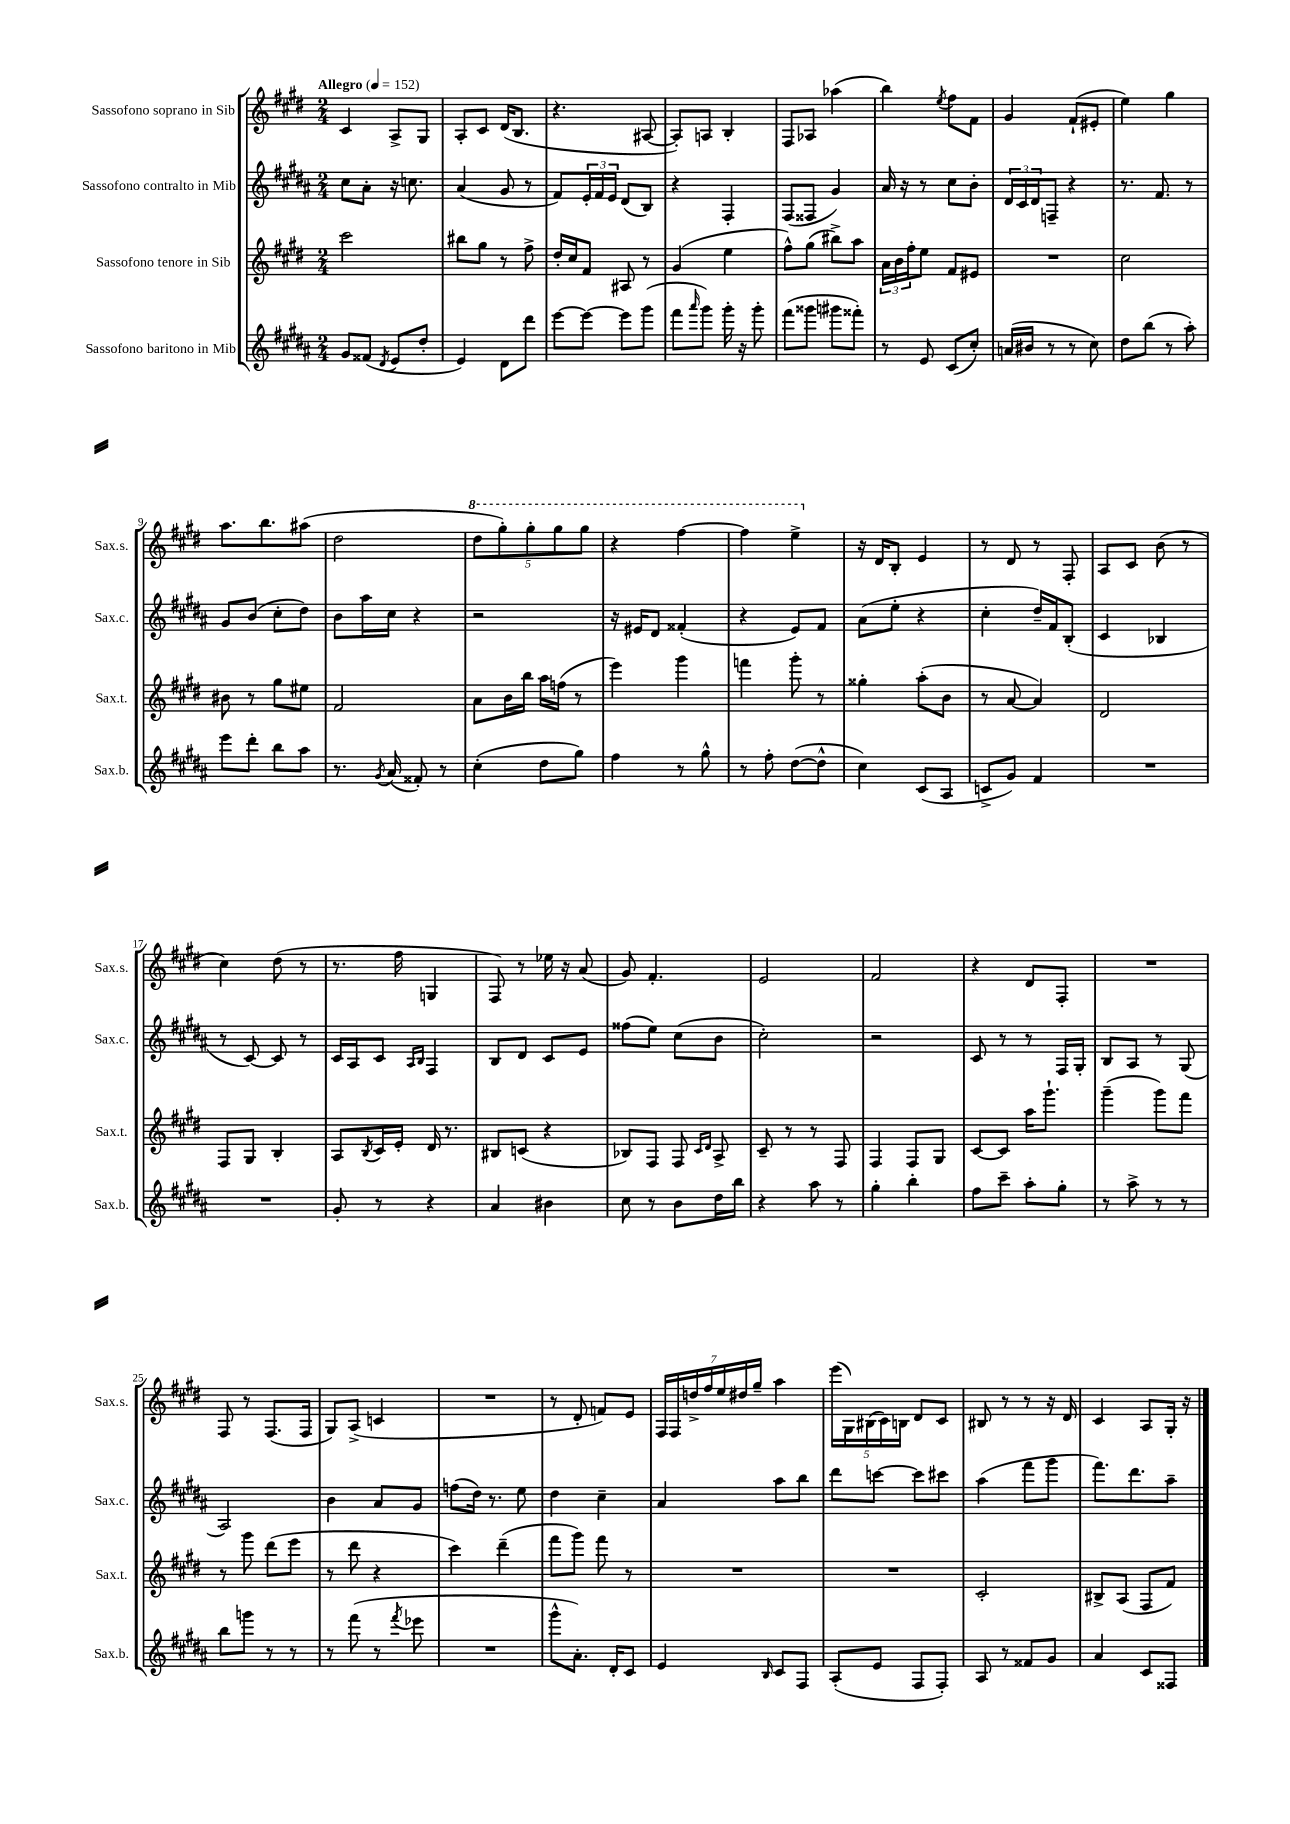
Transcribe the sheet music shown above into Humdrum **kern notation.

**kern	**kern	**kern	**kern
*part4	*part3	*part2	*part1
*staff4	*staff3	*staff2	*staff1
*I"Sassofono baritono in Mib	*I"Sassofono tenore in Sib	*I"Sassofono contralto in Mib	*I"Sassofono soprano in Sib
*I'Sax.b.	*I'Sax.t.	*I'Sax.c.	*I'Sax.s.
*clefG2	*clefG2	*clefG2	*clefG2
*k[f#c#g#d#a#]	*k[f#c#g#d#]	*k[f#c#g#d#a#]	*k[f#c#g#d#]
*M2/4	*M2/4	*M2/4	*M2/4
*MM152	*MM152	*MM152	*MM152
=1	=1	=1	=1
!	!	!	!LO:TX:a:B:t=Allegro
8g#/L	2ccc#\	8cc#\L	4c#/
(8f##X/J	.	8a#'\J	.
8qd#/	.	.	.
8e/L	.	16r	8A^/L
.	.	8.ccn\	.
8dd#'/J	.	.	8G#/J
=2	=2	=2	=2
4e/)	8bb#X\L	(4a#/	8A'/L
.	8gg#\J	.	8c#/J
8d#\L	8r	8g#/	(16d#/KL
.	.	.	8.B/J
8ddd#\J	8ff#^\	8r	.
=3	=3	=3	=3
[8eee\L	16dd#'/LL	8f#/L)	4.r
.	16cc#/J	.	.
8eee\J_	8f#/J	24e'/L	.
.	.	24f#/	.
.	.	24e/JJ	.
8eee\L]	8A#X/	(8d#/L	.
(8ggg#\J	8r	8B/J)	[8A#X/
=4	=4	=4	=4
8fff#\L	(4g#/	4r	8A#'/L])
16qqaaa#/	.	.	.
8ggg#\J)	.	.	8An/J
16ggg#'\	4ee\	4F#'/	4B'/
16r	.	.	.
8ggg#'\	.	.	.
=5	=5	=5	=5
(8fff#\L	8ff#^^\L)	(8F#/L	8F#/L
8ggg##X\J	(8gg#\J	8F##X/J	8A-X/J
8ggg#X\L	8bb#X^\L)	4g#/)	(4aa-X\
8fff##X'\J)	8aa\J	.	.
=6	=6	=6	=6
8r	24a\LL	16a#/	4bb\)
.	24b\	.	.
.	.	16r	.
.	24ff#'\J	.	.
8e/	8ee\J	8r	.
.	.	.	8qee/
(8c#/L	8f#/L	8cc#\L	8ff#\L
8cc#'/J)	8e#X/J	8b'\J	8f#\J
=7	=7	=7	=7
(16an/LL	2r	24d#/LL	4g#/
.	.	24c#/	.
16b#X/JJ	.	.	.
.	.	24d#/J	.
8r	.	8Fn~/J	.
8r	.	4r	(8f#`/L
8cc#\)	.	.	8e#X'/J
=8	=8	=8	=8
8dd#\L	2cc#\	8.r	4ee\)
(8bb\J	.	.	.
.	.	8.f#/	.
8r	.	.	4gg#\
8aa#'\)	.	8r	.
!!LO:LB:g=z
=9	=9	=9	=9
8eee\L	8b#X\	8g#/L	8.aa\L
8ddd#'\J	8r	(8b/J	.
.	.	.	8.bb\
8bb\L	8gg#\L	8cc#'\L	.
8aa#\J	8ee#X\J	8dd#\J)	(8aa#X\J
=10	=10	=10	=10
8.r	2f#/	8b\L	2dd#\
.	.	16aa#\L	.
8qg#/	.	.	.
(16a#/	.	16cc#\JJ	.
8f##X'/)	.	4r	.
8r	.	.	.
=11	=11	=11	=11
*	*	*	*8va
(4cc#'\	8a\L	2r	10ddd#\L
.	.	.	10ggg#'\)
.	16b\L	.	.
.	16bb\JJ	.	.
.	.	.	10ggg#'\
8dd#\L	16aa\LL	.	.
.	.	.	10ggg#\
.	(16ffn\JJ	.	.
8gg#\J)	8r	.	.
.	.	.	10ggg#\J
=12	=12	=12	=12
4ff#\	4eee\)	16r	4r
.	.	16e#X/KL	.
.	.	8d#/J	.
8r	4ggg#\	(4f##X'/	[4fff#\
8gg#^^\	.	.	.
=13	=13	=13	=13
8r	4fffn\	4r	4fff#\]
8ff#'\	.	.	.
([8dd#\L	8ggg#'\	8e/L)	4eee^\
8dd#^^\J]	8r	8f#/J	.
=14	=14	=14	=14
*	*	*	*X8va
4cc#\)	4gg##X'\	(8a#\L	16r
.	.	.	16d#/KL
.	.	8ee'\J	8B'/J
(8c#/L	(8aa'\L	4r	4e/
8A#/J	8b\J	.	.
=15	=15	=15	=15
8cn^/L	8r	4cc#'\	8r
8g#/J)	[8a/	.	8d#/
4f#/	4a/])	16dd#~/LL)	8r
.	.	16f#/J	.
.	.	(8B'/J	8F#'/
=16	=16	=16	=16
2r	2d#/	4c#/	8A/L
.	.	.	8c#/J
.	.	4B-X/	(8b\
.	.	.	8r
!!LO:LB:g=z
=17	=17	=17	=17
2r	8F#/L	8r	4cc#\)
.	8G#/J	[8c#/)	.
.	4B'/	8c#/]	(8dd#\
.	.	8r	8r
=18	=18	=18	=18
8g#'/	8A/L	16c#/LL	8.r
.	.	16A#/J	.
.	8qB/	.	.
8r	16c#/L	8c#/J	.
.	16e'/JJ	.	16ff#\
.	.	16qqA#/LL	.
.	.	16qqB/JJ	.
4r	16d#/	4F#/	4Gn/
.	8.r	.	.
=19	=19	=19	=19
4a#/	8B#X/L	8B/L	8F#/)
.	(8cn/J	8d#/J	8r
4b#X\	4r	8c#/L	16ee-X\
.	.	.	16r
.	.	8e/J	(8a/
=20	=20	=20	=20
8cc#\	8B-X/L)	(8ff##X\L	8g#/)
8r	8F#/J	8ee\J)	4.f#'/
8b\L	8F#/	(8cc#\L	.
.	16qqc#/LL	.	.
.	16qqd#/JJ	.	.
16dd#\L	8A^/	8b\J	.
16bb\JJ	.	.	.
=21	=21	=21	=21
4r	8c#~/	2cc#'\)	2e/
.	8r	.	.
8aa#\	8r	.	.
8r	8F#/	.	.
=22	=22	=22	=22
4gg#'\	4F#/	2r	2f#/
4bb'\	8F#/L	.	.
.	8G#/J	.	.
=23	=23	=23	=23
8ff#\L	[8c#/L	8c#/	4r
8ccc#~\J	8c#/J]	8r	.
8aa#'\L	16aa\KL	8r	8d#/L
.	8.ggg#`\J	.	.
8gg#'\J	.	16F#/LL	8F#'/J
.	.	16G#'/JJ	.
=24	=24	=24	=24
8r	(4ggg#~\	8B/L	2r
8aa#^\	.	8A#/J	.
8r	8ggg#\L)	8r	.
8r	8fff#\J	(8G#/	.
!!LO:LB:g=z
=25	=25	=25	=25
8bb\L	8r	2A#/)	8F#/
8gggn\J	8ggg#\	.	8r
8r	(8ddd#\L	.	(8.F#/L
8r	8eee\J	.	.
.	.	.	16F#/Jk
=26	=26	=26	=26
8r	8r	4b\	8G#/L)
(8fff#\	8ddd#\	.	(8A^/J
8r	4r	8a#/L	4cn/
8qfff#/	.	.	.
8eee-X\	.	8g#/J	.
=27	=27	=27	=27
2r	4ccc#\)	(8ffn\L	2r
.	.	16dd#\Jk)	.
.	.	8.r	.
.	(4ddd#~\	.	.
.	.	8ee\	.
=28	=28	=28	=28
8ggg#^^\L	8fff#\L	4dd#\	8r
8.a#'\J)	8ggg#\J)	.	8d#'/
.	8fff#\	4cc#~\	8fn/L)
16d#'/KL	.	.	.
8c#/J	8r	.	8e/J
=29	=29	=29	=29
4e/	2r	4a#/	28F#/LL
.	.	.	28F#/
.	.	.	28ddn^/
.	.	.	28ff#/
.	.	.	28ee/
.	.	.	28dd#X/
.	.	.	28gg#~/JJ
16qqB/	.	.	.
8c#/L	.	8aa#\L	4aa\
8F#/J	.	8bb\J	.
=30	=30	=30	=30
(8A#'/L	2r	8ddd#\L	(20eee\LL
.	.	.	20G#\)
.	.	.	(20B#X\
8e/J	.	[8cccn\J	.
.	.	.	20c#\)
.	.	.	20Bn\JJ
8F#/L	.	8ccc\L]	8d#/L
8F#'/J)	.	8ccc#X\J	8c#/J
=31	=31	=31	=31
8A#/	2c#'/	(4aa#\	8B#X/
8r	.	.	8r
8f##X/L	.	8fff#\L	8r
8g#/J	.	8ggg#\J	16r
.	.	.	16d#/
=32	=32	=32	=32
4a#/	8B#X^/L	8.fff#\L)	4c#/
.	(8A/J	.	.
.	.	8.ddd#\	.
8c#/L	8F#/L	.	8A/L
8F##X/J	8f#/J)	8aa#~\J	16G#'/Jk
.	.	.	16r
==	==	==	==
*-	*-	*-	*-
